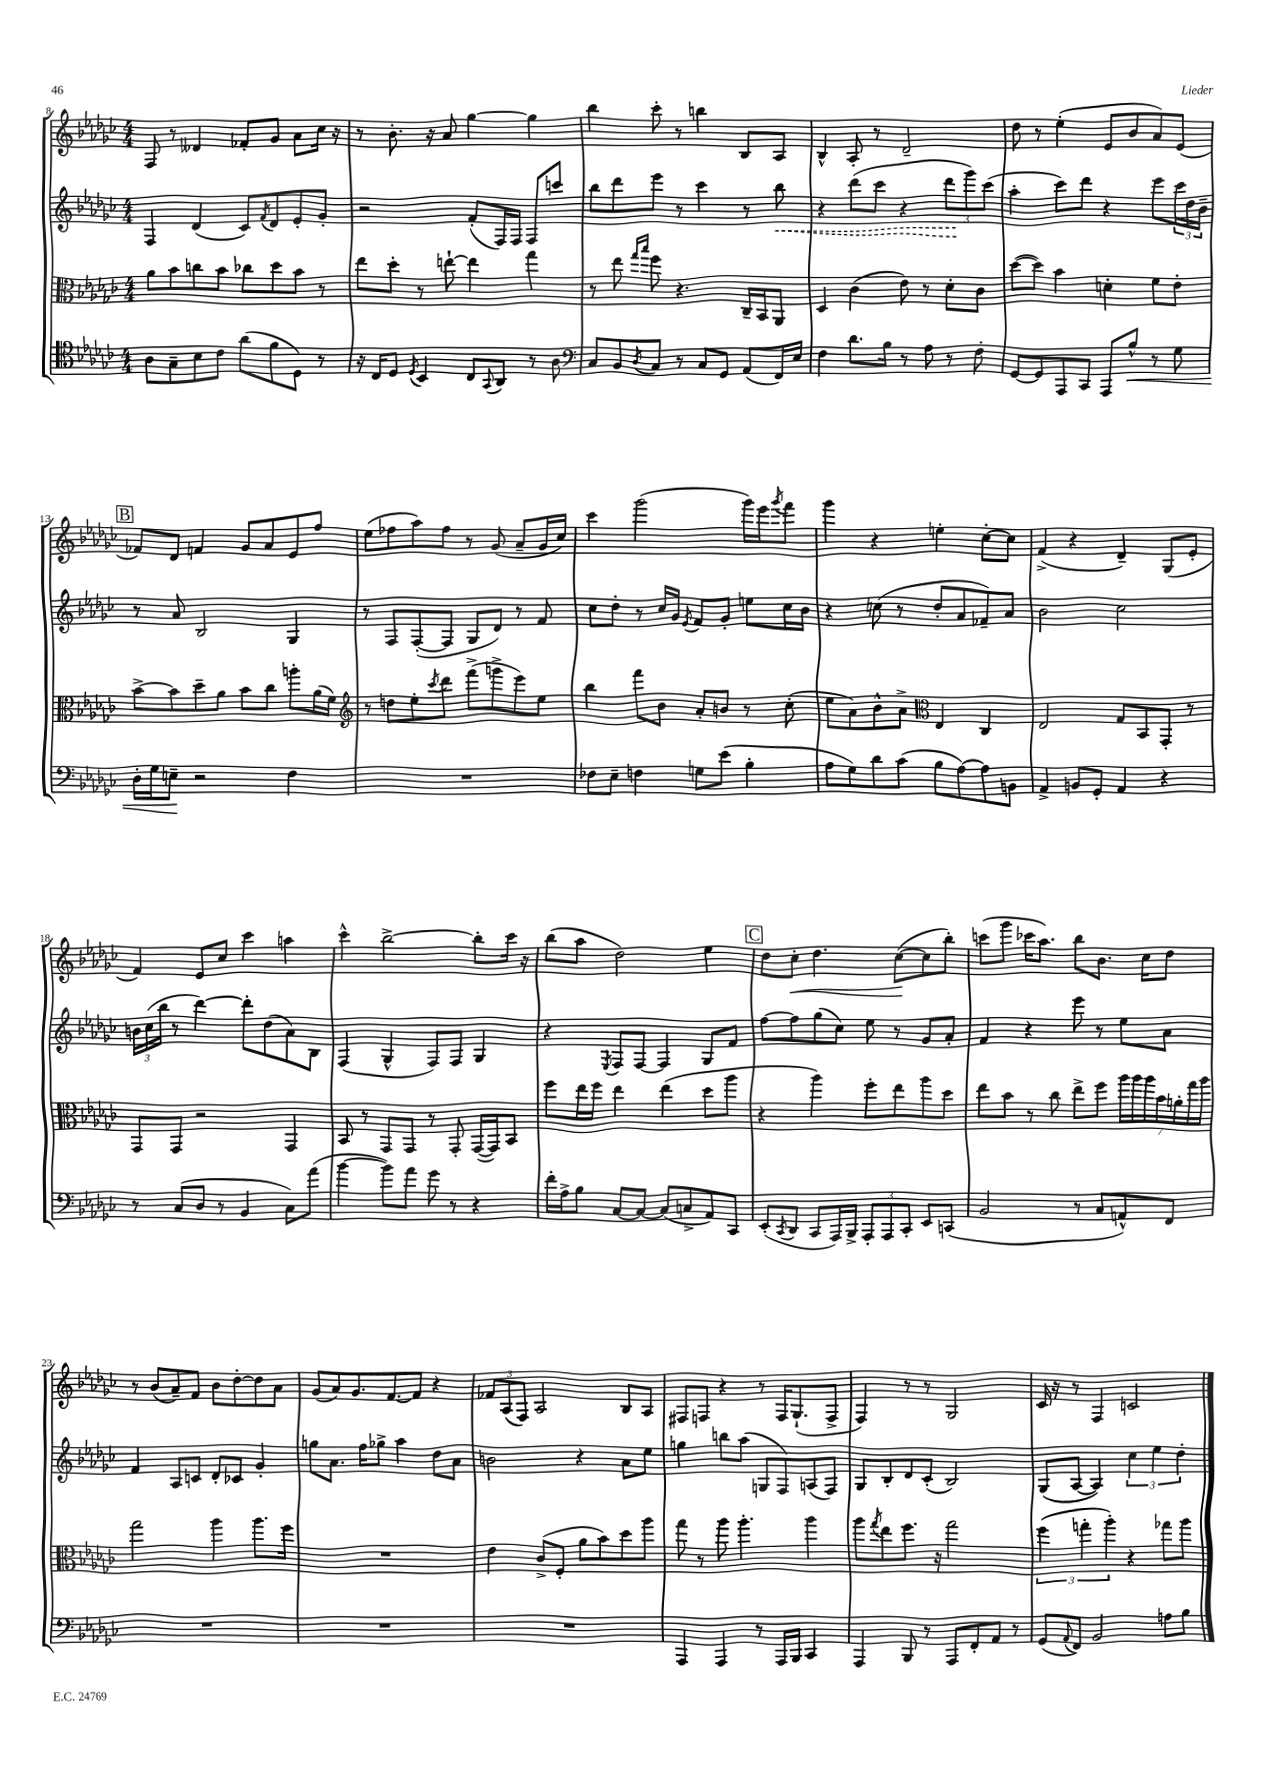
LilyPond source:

<<
\new StaffGroup <<
\new Staff = "s0" {
    \clef treble \key ges \major \numericTimeSignature \time 4/4
    f8 r8 deses'4 fes'8-. ges'8 aes'8 ces''16 r16 |
    r8 bes'8.-. r16 aes'8 ges''4~ ges''4 |
    bes''4 ces'''8-. r8 b''4 bes8 aes8 |
    bes4-^ aes8-. r8 des'2-- |
    des''8 r8 ees''4-.( ees'8 bes'8 aes'8) ees'8( |
    \mark \markup { \box "B" } fes'8) des'8 f'4 ges'8 aes'8 ees'8 f''8 |
    ees''8( fes''8 aes''8) fes''8 r8 ges'8( aes'8-- ges'16 ces''16) |
    ces'''4 ges'''2( ges'''16) ees'''16 \acciaccatura { ges'''8 } f'''8 |
    ges'''4 r4 e''4-. ces''8~-. ces''8 |
    f'4->( r4 des'4--) ges8( ees'8-. |
    f'4) ees'8 ces''8 ces'''4 a''4 |
    ces'''4-^ bes''2~-> bes''8-. ces'''16 r16 |
    bes''8( aes''8 des''2) ees''4 |
    \mark \markup { \box "C" } des''8 ces''8-.\< des''4. ces''8~\!( ces''8 bes''8-.) |
    c'''8( ges'''8 ces'''16 aes''8.) bes''8 bes'8. ces''16 des''8 |
    r8 bes'8( aes'8--) f'8 bes'8 des''8~-. des''8 aes'8 |
    ges'8( aes'8) ges'8. f'8.~ f'8 r4 |
    \tuplet 3/2 { fes'8 aes8( f8) } aes2 bes8 aes8 |
    fis8 f8 r4 r8 f16 ges8.-!( f8-> |
    f4) r8 r8 ges2 |
    ces'16 r16 r8 f4 c'2 \bar "|." |
}
\new Staff = "s1" {
    \clef treble \key ges \major \numericTimeSignature \time 4/4
    f4 des'4( ces'8) \acciaccatura { f'8 } des'8 ees'8-. ges'8-. |
    r2 f'8-.( f16) f16 f8 c'''8 |
    bes''8 des'''8 ees'''8 r8 ces'''4 r8 \once \override Hairpin.style = #'dashed-line bes''8\< |
    r4 des'''8( ces'''8 r4 \tuplet 3/2 { des'''8\! ges'''8) ces'''8( } |
    aes''4-. ces'''8) des'''8 r4 ees'''8 \tuplet 3/2 { ces'''16 des''16 bes'16-- } |
    \mark \markup { \box "B" } r8 aes'8 bes2 ges4 |
    r8 f8 f8~-.( f8 ges8 des'8) r8 f'8 |
    ces''8 des''8-. r8 ces''16 ges'16 \acciaccatura { ees'8 } f'8 ges'8-. e''8 ces''16 bes'16 |
    r4 c''8( r8 des''8-. aes'8 fes'8--) aes'8 |
    bes'2 ces''2 |
    \tuplet 3/2 { b'16 ces''16( bes''16 } r8 des'''4~) des'''8-. des''8( aes'8) bes8 |
    f4( ges4-^ f8) f8 ges4 |
    r4 \acciaccatura { ees8 } f8 f8~ f4 ges8 f'8 |
    \mark \markup { \box "C" } f''8~ f''8 ges''8( ces''8) ees''8 r8 ges'8 aes'8-. |
    f'4 r4 ees'''8 r8 ees''8 aes'8 |
    f'4 aes8 c'8 des'8-. ces'8 ges'4-. |
    g''8 aes'8. f''16 ges''8-> aes''4 des''8 aes'8 |
    b'2 r4 aes'8 ees''8 |
    g''4 b''8 aes''8( g8 f8) a8( f8) |
    ges8 bes8-. des'8 ces'8-.( bes2) |
    ges8( aes8~ aes4) \tuplet 3/2 { ces''4 ees''4 des''4-. } \bar "|." |
}
\new Staff = "s2" {
    \clef alto \key ges \major \numericTimeSignature \time 4/4
    aes'8 bes'8 c''8 bes'8 ces''8 des''8 bes'8 r8 |
    ees''8 des''8-. r8 e''8~-! e''4 ges''4 |
    r8 ees''8 \grace { ges''16 bes''16 } f''8 r4. ces16-- bes,16 aes,8 |
    des4 ces'4( ees'8) r8 des'8-. ces'8 |
    des''8~( des''8) bes'4 d'4-. f'8 ees'8-. |
    \mark \markup { \box "B" } bes'8~-> bes'8 des''8-- aes'8 bes'8 ces''8 a''8-. aes'16( f'16) |
    \clef treble r8 d''8 ees''8-. \acciaccatura { ces'''8 } des'''8 f'''8->( g'''8-> ees'''8) ees''8 |
    bes''4 f'''8 bes'8 aes'8-. b'8 r8 ces''8-.( |
    ees''8 aes'8) bes'8-^ aes'8-> \clef alto ees4 ces4 |
    ees2 ges8 bes,8 ges,8-. r8 |
    ges,8 ges,8 r2 ges,4 |
    bes,8 r8 ges,8 ges,8 r8 ges,8-. ges,16~( ges,16) bes,8 |
    f''8 ees''16 f''16 ees''4 ees''4( des''8 aes''8 |
    \mark \markup { \box "C" } r4 aes''4) f''8-. ees''8 aes''8 des''8 |
    ees''8 bes'8 r8 ces''8 ees''8-> f''8 \tuplet 7/4 { aes''16 aes''16 aes''16 bes'16 a'16-. ges''16 aes''16 } |
    ges''2 aes''4 aes''8. f''16 |
    R1 |
    ees'4 ces'8->( f8-. aes'8 bes'8) des''8 aes''8 |
    ges''8 r8 aes''8 aes''4.-. aes''4 |
    aes''8 \acciaccatura { ges''8 } ees''8 f''8. r16 ges''2 |
    \tuplet 3/2 { f''4( g''4-. aes''4-.) } r4 ges''8 aes''8 \bar "|." |
}
\new Staff = "s3" {
    \clef tenor \key ges \major \numericTimeSignature \time 4/4
    aes8 ges8-- bes8 ces'8 aes'8( f'8 des8) r8 |
    r16 ces16 des8 \acciaccatura { des8 } bes,4 ces8 \appoggiatura { ges,8 } aes,8 r8 aes8 |
    \clef bass ces8 bes,8 \acciaccatura { des8 } ces8 r8 ces8 ges,8 aes,8( f,16) ees16 |
    f4 des'8. bes16 r8 aes8 r8 f8-. |
    ges,8~ ges,8 aes,,8 ces,8 aes,,8 bes8-^\< r8 ges8 |
    \mark \markup { \box "B" } des16-. ges16 e8--\! r2 f4 |
    R1 |
    fes8 ees8-- f4 g8 ees'8( bes4-. |
    aes8 ges8) des'8 ces'8( bes8 aes8~) aes8 b,8 |
    aes,4-> b,8 ges,8-. aes,4 r4 |
    r8 ces8( des8 r8 bes,4 ces8) aes'8( |
    bes'4~ bes'8) aes'8 ges'8 r8 r4 |
    f'16-. aes16-> bes8 ces8~ ces8~ ces8( c8-> aes,8) ces,8 |
    \mark \markup { \box "C" } ees,8-.( \acciaccatura { ces,8 } des,8 ces,8 aes,,16) bes,,16-> \tuplet 3/2 { aes,,8-. aes,,8 ces,8-. } ees,8 c,8( |
    bes,2 r8 ces8 a,8-^) f,8 |
    R1 |
    R1 |
    R1 |
    aes,,4 aes,,4 r8 aes,,16 bes,,16 ces,4 |
    aes,,4 bes,,8 r8 aes,,8 f,8-. aes,8 r8 |
    ges,8( \appoggiatura { aes,8 } f,8) bes,2 a8 bes8 \bar "|." |
}
>>
>>
\layout { \context { \Score currentBarNumber = #8 } }
